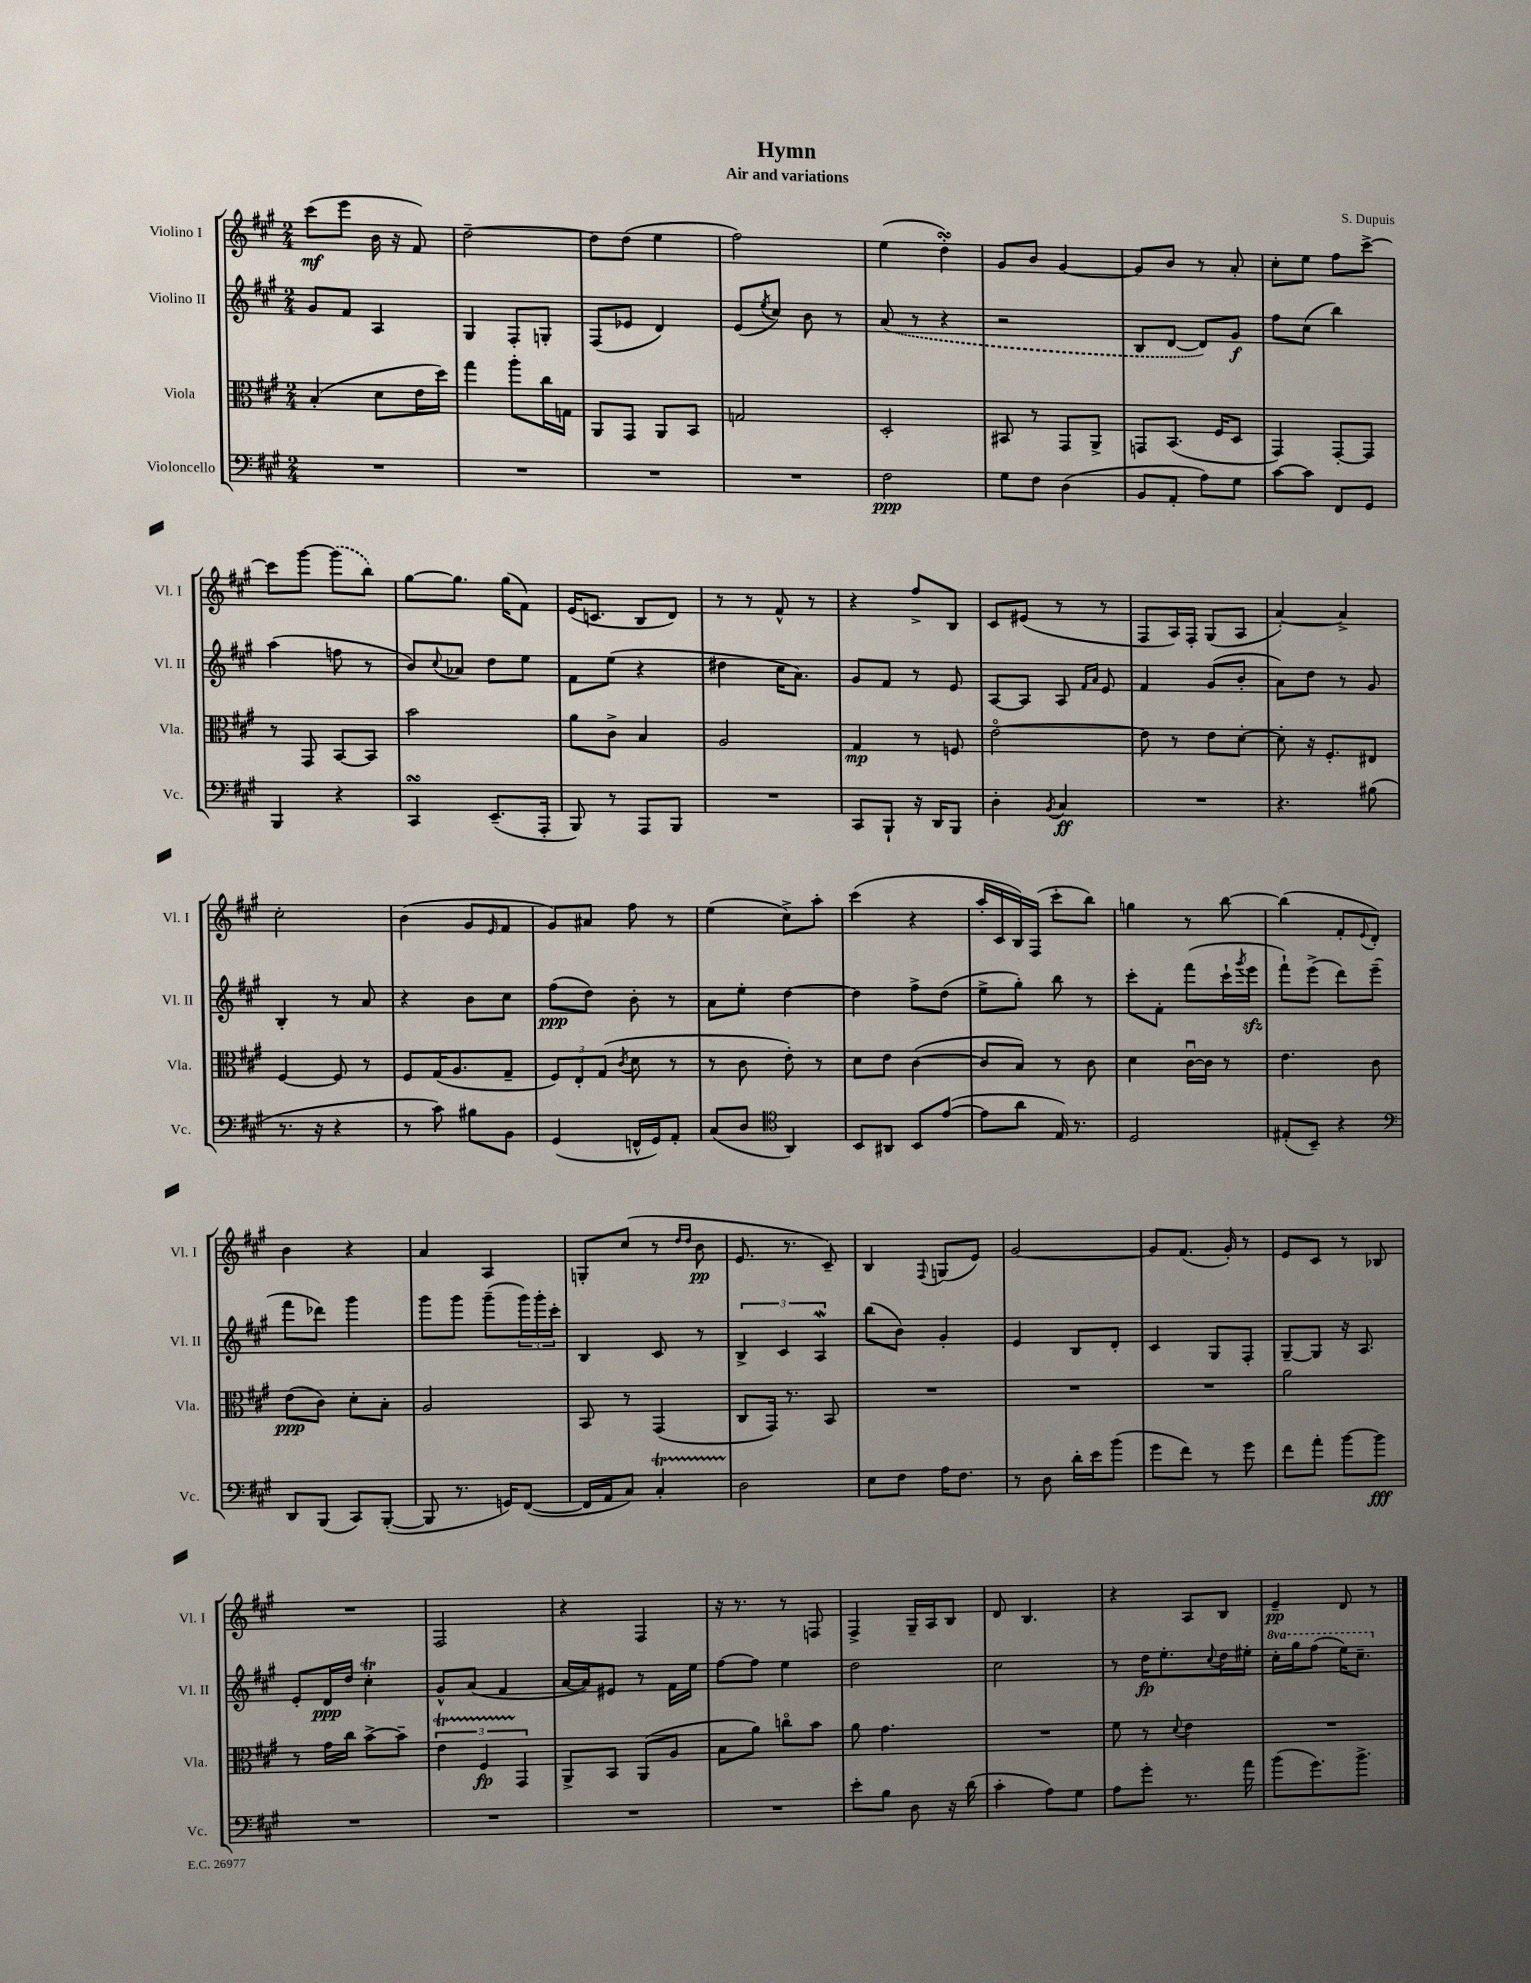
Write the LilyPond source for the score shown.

\header { title = "Hymn" composer = "S. Dupuis" subtitle = "Air and variations" }
<<
\new StaffGroup <<
\new Staff = "s0" \with { instrumentName = "Violino I" shortInstrumentName = "Vl. I" } {
    \clef treble \key a \major \numericTimeSignature \time 2/4
    cis'''8\mf( e'''8 b'16 r16 fis'8) |
    d''2~-- |
    d''8 d''8( e''4 |
    fis''2) |
    e''4( d''4-.\turn) |
    gis'8 b'8 gis'4~ |
    gis'8 b'8 r8 a'8-. |
    cis''8-. e''8 fis''8 cis'''8~-> |
    cis'''8 gis'''8~ \once \slurDashed gis'''8( b''8) |
    gis''8~ gis''8. gis''16( fis'8) |
    e'16( c'8. b8 d'8) |
    r8 r8 fis'8-^ r8 |
    r4 fis''8-> b8 |
    cis'8 eis'8( r8 r8 |
    fis8 a16) fis16-. gis8( a8 |
    a'4~-.) a'4-> |
    cis''2-. |
    b'4( gis'8 \grace { e'16 } fis'8 |
    gis'8) ais'8 fis''8 r8 |
    e''4( cis''8->) a''8-. |
    cis'''4( r4 |
    a''16-. cis'16 b16) fis16( cis'''8-. b''8) |
    g''4 r8 b''8~ |
    b''4( fis'8-. \appoggiatura { e'8 } d'8-.) |
    b'4 r4 |
    a'4 a4 |
    g8-. cis''8( r8 \grace { d''16 d''16 } b'8\pp |
    e'8. r8. cis'8--) |
    b4 \appoggiatura { fis8 } g8( e'8) |
    gis'2~ |
    gis'8 fis'8.( gis'16-.) r8 |
    e'8 cis'8 r8 bes8 |
    R2 |
    fis2 |
    r4 fis4 |
    r16 r8. r8 f8 |
    fis4-> gis16-- a16 b8 |
    d'8 b4. |
    r4 a8 b8 |
    e'4--\pp d'8 r8 \bar "|." |
}
\new Staff = "s1" \with { instrumentName = "Violino II" shortInstrumentName = "Vl. II" } {
    \clef treble \key a \major \numericTimeSignature \time 2/4 \set Staff.ottavationMarkups = #ottavation-simple-ordinals
    gis'8 fis'8 a4 |
    gis4 fis8-. g8-. |
    fis8( ees'8 d'4) |
    e'8( \acciaccatura { e''8 } cis''8) b'8 r8 |
    \once \slurDashed a'8( r8 r4 |
    r2 |
    b8 d'8~ d'8) gis'8\f |
    fis''8 cis''8( b''4) |
    a''4( f''8 r8 |
    b'8) \appoggiatura { cis''8 } aes'8 d''8 e''8 |
    fis'8 e''8( r4 |
    dis''4 cis''16 a'8.) |
    gis'8 fis'8 r8 e'8 |
    a8~ a8 a8 \grace { fis'16 a'16 } e'8 |
    fis'4 gis'8( b'8-. |
    a'8) d''8 r8 gis'8 |
    b4-. r8 a'8 |
    r4 b'8 cis''8 |
    fis''8\ppp( d''8) b'8-. r8 |
    a'8 e''8-. d''4~ |
    d''4 fis''8-> d''8( |
    e''8-> gis''8-.) b''8 r8 |
    cis'''8-. fis'8-. fis'''8( cis'''16-! \acciaccatura { gis'''8 } e'''16\sfz |
    fis'''8-!) e'''8->( d'''8) e'''8--( |
    fis'''8 des'''8) gis'''4 |
    gis'''8 gis'''8 gis'''8--( \tuplet 3/2 { gis'''16) gis'''16-. cis'''16-. } |
    b4 cis'8 r8 |
    \tuplet 3/2 { b4-> cis'4 a4\mordent } |
    b''8( b'8) gis'4-. |
    e'4 b8 d'8-. |
    cis'4 gis8 fis8-. |
    gis8~-- gis8 r16 a8. |
    e'8-. d'16\ppp d''16 cis''4-.\trill |
    gis'8-^ a'8( fis'4 |
    a'16~ a'16) eis'8 r8 fis'16 e''16 |
    fis''8~ fis''8 e''4 |
    d''2 |
    cis''2 |
    r8 d''16\fp e''8.-. \appoggiatura { cis''8 } d''16 eis''16-. |
    \ottava #1 cis'''16-. gis'''16 fis'''8( e'''16) cis'''8.-- \ottava #0 \bar "|." |
}
\new Staff = "s2" \with { instrumentName = "Viola" shortInstrumentName = "Vla." } {
    \clef alto \key a \major \numericTimeSignature \time 2/4
    b4-.( d'8 e'16 d''16) |
    gis''4 a''8-. cis''16 g16 |
    a,8 gis,8 a,8 b,8 |
    g2 |
    d2-. |
    bis,8 r8 gis,8 a,8-> |
    g,8 b,8.( fis16 d8 |
    gis,4) gis,8~-. gis,8 |
    r8 gis,8 b,8~ b,8 |
    b'2 |
    a'8 cis'8-> b4 |
    a2 |
    gis4\mp r8 f8 |
    e'2~\flageolet |
    e'8 r8 e'8 d'8~-. |
    d'8-. r16 fis8.-. eis8 |
    fis4~ fis8 r8 |
    fis8 gis16( a8. gis8-- |
    \tuplet 3/2 { fis8) e8-. gis8( } \acciaccatura { cis'8 } d'8 r8 |
    r8 cis'8 e'8-.) r8 |
    d'8 e'8 cis'4~( |
    cis'8 b8) r8 cis'8 |
    d'4 cis'16~\downbow cis'16 r8 |
    e'4. cis'8 |
    e'8\ppp( cis'8) d'8-. b8-. |
    a2 |
    b,8 r8 gis,4( |
    cis8 gis,16) r8. b,8 |
    R2 |
    R2 |
    R2 |
    a'2 |
    r8 gis'16 cis''16 b'8~-> b'8-- |
    \tuplet 3/2 { e'4\startTrillSpan fis4\fp gis,4\stopTrillSpan } |
    a,8-> b,8 a,8( a8 |
    b8 a'8) c''8\flageolet b'8 |
    a'8 gis'4. |
    R2 |
    fis'8 r8 \appoggiatura { d'8 } e'4 |
    R2 \bar "|." |
}
\new Staff = "s3" \with { instrumentName = "Violoncello" shortInstrumentName = "Vc." } {
    \clef bass \key a \major \numericTimeSignature \time 2/4
    R2 |
    R2 |
    R2 |
    R2 |
    fis2\ppp |
    gis8 fis8 d4( |
    b,8 a,8-. a8) gis8 |
    cis'8~ cis'8 fis,8 gis,8 |
    b,,4 r4 |
    cis,4\turn e,8.--( a,,16-. |
    b,,8) r8 a,,8 b,,8 |
    R2 |
    cis,8 b,,8-! r16 d,16 b,,8 |
    d4-. \acciaccatura { b,8 } cis4\ff |
    R2 |
    r4. bis8( |
    r8. r16 r4 |
    r8 cis'8) bis8 b,8 |
    gis,4( f,16-^ gis,16) a,8-. |
    cis8( d8 \clef tenor a,4) |
    b,8 ais,8 b,8 e'8~( |
    e'8 a'8 e16) r8. |
    d2 |
    eis8-.( b,8--) r4 |
    \clef bass d,8 b,,8( cis,8) b,,8~-.( |
    b,,8 r8. g,16) fis,8~( |
    fis,16 a,16 cis8) cis4-.\startTrillSpan |
    d2\stopTrillSpan |
    e8 fis8 a16 fis8. |
    r8 d8 d'16-. e'16 b'8( |
    gis'8 fis'8) r8 gis'8 |
    fis'8 a'8-. b'8~ b'8\fff |
    R2 |
    R2 |
    R2 |
    R2 |
    e'8-. b8 d8 r16 d'16( |
    cis'4-. a8) gis8 |
    a8 gis'8-. r8. a'16 |
    b'8( gis'8.) b'8.-> \bar "|." |
}
>>
>>
\layout { \context { \Score \remove "Bar_number_engraver" } }
